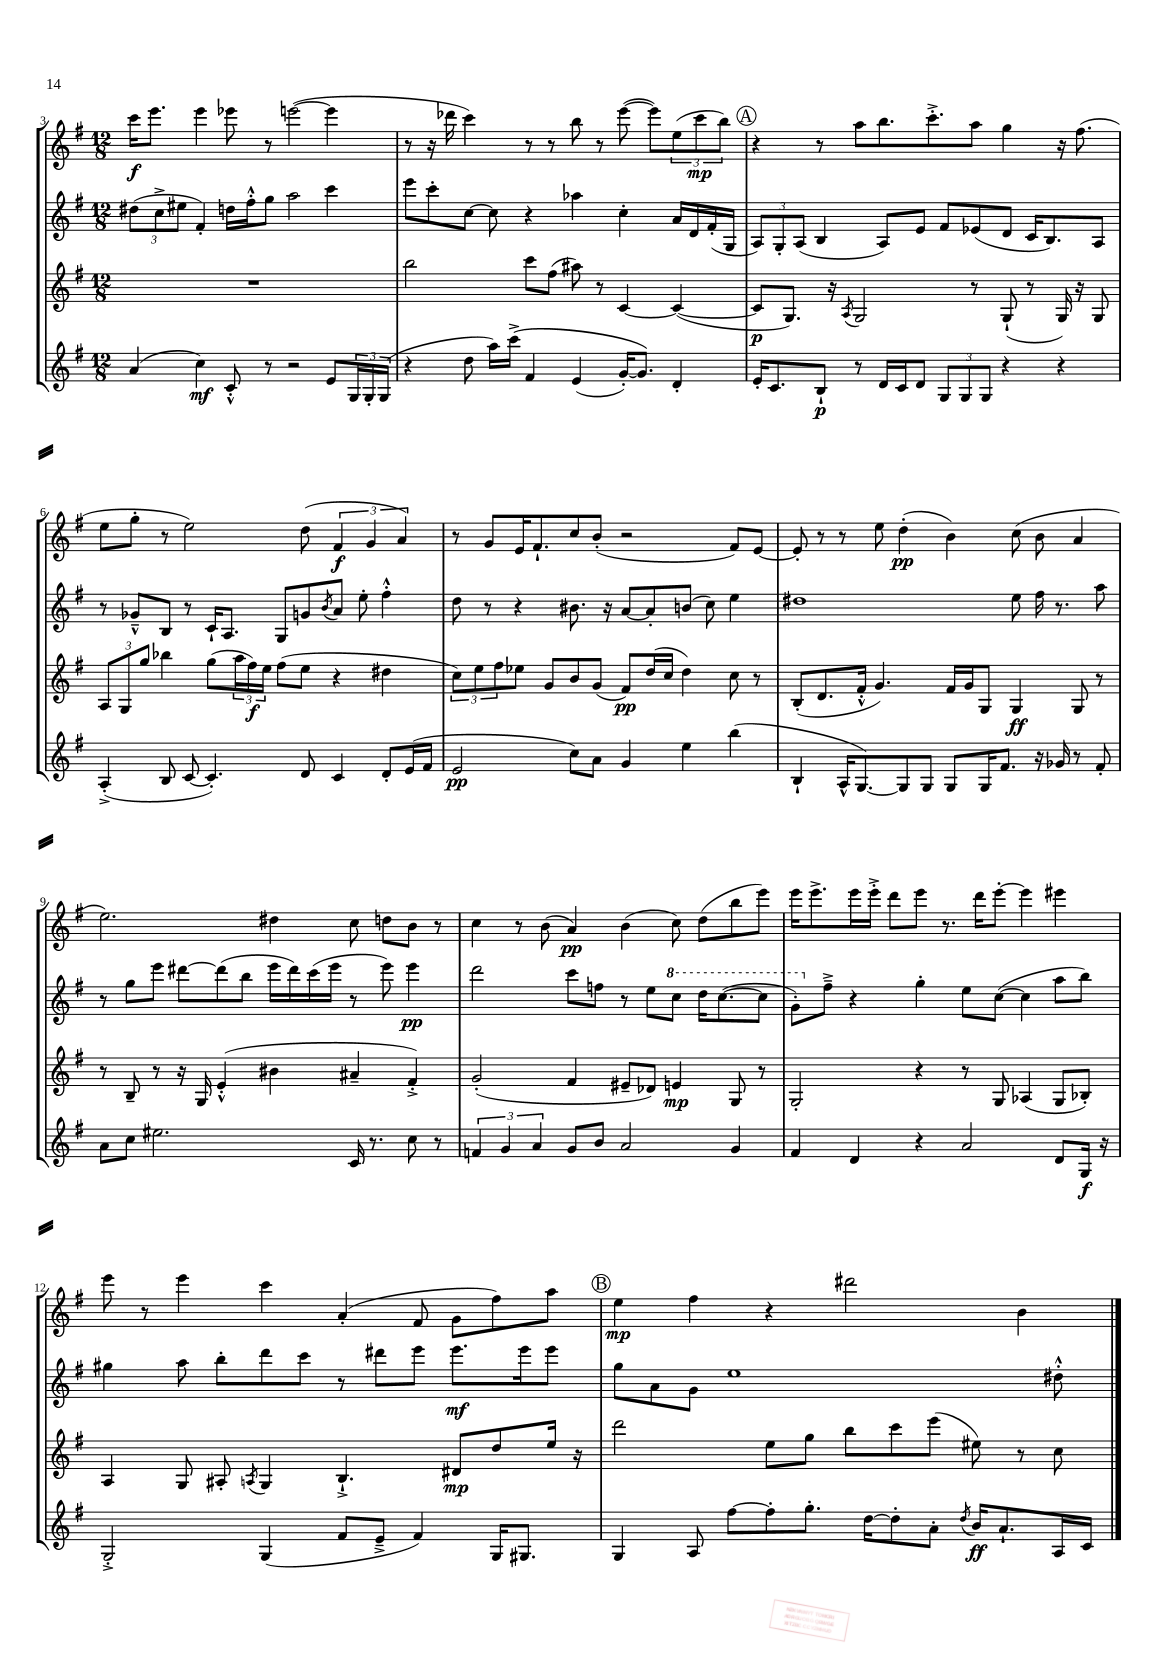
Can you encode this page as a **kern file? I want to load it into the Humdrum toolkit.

**kern	**kern	**kern	**kern
*staff4	*staff3	*staff2	*staff1
*clefG2	*clefG2	*clefG2	*clefG2
*k[f#]	*k[f#]	*k[f#]	*k[f#]
*M12/8	*M12/8	*M12/8	*M12/8
(4a	1.r	(12dd#	16ccc
.	.	.	8.eee
.	.	12cc^	.
.	.	12ee#	.
4cc)	.	4f#')	4eee
8c'^^	.	16dd	8eee-
.	.	16ff#'^^	.
8r	.	8gg	8r
2r	.	2aa	([2eee
8e	.	4ccc	4eee]
24G	.	.	.
24G'	.	.	.
(24G	.	.	.
=	=	=	=
4r	2bb	8eee	8r
.	.	8ccc'	16r
.	.	.	16ddd-
8dd	.	[8cc	4ccc)
16aa)	.	8cc]	.
&(16ccc^	.	.	.
4f#	8ccc	4r	8r
.	(8ff#	.	8r
(4e	8aa#)	4aa-	8bb
.	8r	.	8r
[16g')	[4c	4cc'	([8eee
8.g]&)	.	.	.
.	.	.	8eee])
4d'	(4c_	16a	(12ee
.	.	16d	.
.	.	.	12ccc
.	.	(16f#'	.
.	.	.	12bb)
.	.	16G	.
=	=	=	=
16e'	8c]	12A)	4r
8.c	.	.	.
.	.	12G'	.
.	8.G)	.	.
.	.	(12A	.
8B`	.	4B	8r
.	16r	.	.
.	8qA	.	.
8r	2G	.	8aa
16d	.	8A)	8.bb
16c	.	.	.
8d	.	8e	.
.	.	.	8.ccc'^
12G	.	8f#	.
12G	.	.	.
.	8r	(8e-	8aa
12G	.	.	.
4r	(8G`	8d	4gg
.	8r	16c	.
.	.	8.B)	.
4r	16G)	.	16r
.	16r	.	(8.ff#
.	8G	8A	.
=	=	=	=
(4A'^	12A	8r	8ee
.	12G	.	.
.	.	8g-~^^	8gg'
.	12gg	.	.
8B	4bb-	8B	8r
[8c	.	8r	2ee)
4.c'])	(8gg	16c`	.
.	.	8.A	.
.	24aa	.	.
.	24ff#)	.	.
.	24ee	.	.
.	(8ff#	8G	.
8d	8ee	8g	(8dd
.	.	8qb	.
4c	4r	8a	6f#
.	.	8ee'	.
.	.	.	6g
8d'	4dd#	4ff#'^^	.
.	.	.	6a)
(16e	.	.	.
16f#	.	.	.
=	=	=	=
2e	12cc)	8dd	8r
.	12ee	.	.
.	.	8r	8g
.	12ff#	.	.
.	8ee-	4r	16e
.	.	.	8.f#`
.	8g	.	.
8cc)	8b	8.b#	8cc
8a	(8g	.	(8b'
.	.	16r	.
4g	8f#)	[8a	2r
.	(16dd	8a']	.
.	16cc	.	.
4ee	4dd)	(8b	.
.	.	8cc)	.
(4bb	8cc	4ee	8f#)
.	8r	.	[8e
=	=	=	=
4B`	(8B'	1dd#	8e']
.	8.d	.	8r
16A^^	.	.	8r
[8.G)	16f#'^^	.	.
.	4.g)	.	8ee
8G]	.	.	(4dd'
8G	.	.	.
8G	16f#	.	4b)
.	16g	.	.
16G	8G	.	.
8.f#	.	.	.
.	4G	8ee	(8cc
16r	.	16ff#	8b
16g-	.	8.r	.
8r	8G	.	4a
8f#'	8r	8aa	.
=	=	=	=
8a	8r	8r	2.ee)
8cc	8B~	8gg	.
2.ee#	8r	8eee	.
.	16r	[8ddd#	.
.	16G	.	.
.	(4e'^^	(8ddd#]	.
.	.	8bb	.
.	4b#	16eee	4dd#
.	.	16ddd#)	.
.	.	(16ccc	.
.	.	16eee	.
16c	4a#~	8r	8cc
8.r	.	.	.
.	.	8eee)	8dd
8cc	4f#'^)	4eee	8b
8r	.	.	8r
=	=	=	=
6f	(2g'	2ddd	4cc
6g	.	.	.
.	.	.	8r
6a	.	.	.
.	.	.	(8b
8g	4f#	8ccc	4a)
8b	.	8ff	.
2a	8e#~	8r	(4b
.	8d-)	8ee	.
.	4e	8ccc	8cc)
.	.	16ddd	(8dd
.	.	([8.ccc	.
4g	8G	.	8bb
.	8r	8ccc]	8eee)
=	=	=	=
4f#	2G'	8gg')	16eee
.	.	.	8.eee^
.	.	8ff#~^	.
4d	.	4r	16eee
.	.	.	16eee'^
.	.	.	8ddd
4r	4r	4gg'	8eee
.	.	.	8.r
2a	8r	8ee	.
.	.	.	16ddd
.	8G	([8cc	[8eee'
.	(4A-	4cc]	4eee]
8d	8G	8aa	4eee#
16G	8B-')	8bb)	.
16r	.	.	.
=	=	=	=
2G'^	4A	4gg#	8eee
.	.	.	8r
.	8G	8aa	4eee
.	8A#'	8bb'	.
.	8qA	.	.
(4G	4G	8ddd	4ccc
.	.	8ccc	.
8f#	4.B`^	8r	(4a'
8e~^	.	8ddd#	.
4f#)	.	8eee	8f#
.	8d#	8.eee	8g
16G	8dd	.	8ff#)
8.G#	.	16eee	.
.	16ee	8eee	8aa
.	16r	.	.
=	=	=	=
4G	2ddd	8gg	4ee
.	.	8a	.
8A	.	8g	4ff#
[8ff#	.	1ee	.
8ff#']	8ee	.	4r
8.gg'	8gg	.	.
.	8bb	.	2ddd#
[16dd	.	.	.
8dd']	8ccc	.	.
8a'	(8eee	.	.
8qdd	.	.	.
16b	8ee#)	.	.
8.a`	.	.	.
.	8r	.	4b
16A	8cc	8dd#'^^	.
16c	.	.	.
==	==	==	==
*-	*-	*-	*-
